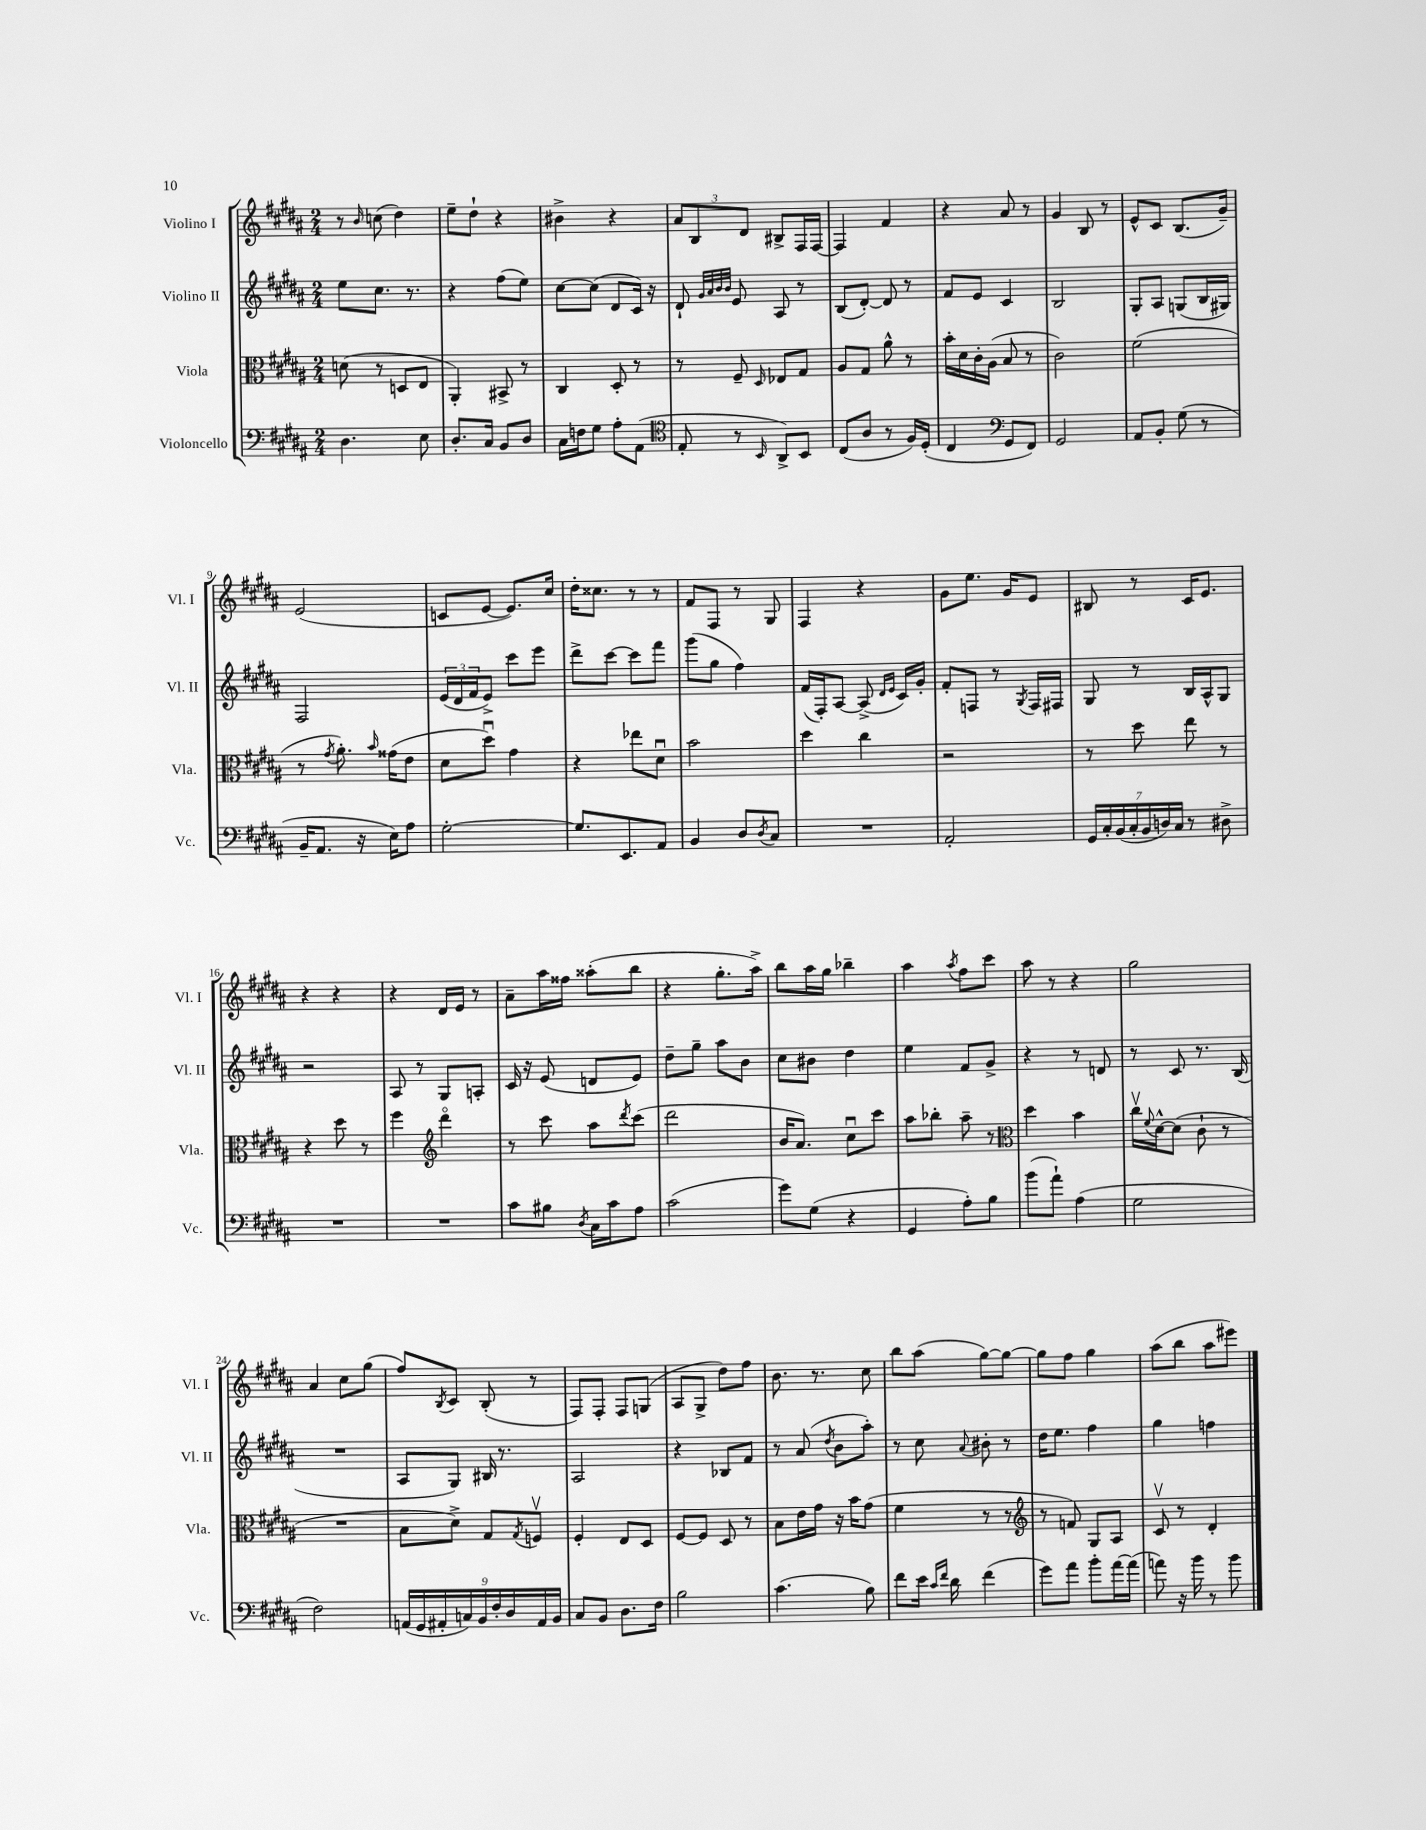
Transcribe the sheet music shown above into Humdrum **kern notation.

**kern	**kern	**kern	**kern
*part4	*part3	*part2	*part1
*staff4	*staff3	*staff2	*staff1
*I"Violoncello	*I"Viola	*I"Violino II	*I"Violino I
*I'Vc.	*I'Vla.	*I'Vl. II	*I'Vl. I
*clefF4	*clefC3	*clefG2	*clefG2
*k[f#c#g#d#a#]	*k[f#c#g#d#a#]	*k[f#c#g#d#a#]	*k[f#c#g#d#a#]
*M2/4	*M2/4	*M2/4	*M2/4
=1	=1	=1	=1
4.D#\	(8dn\	8ee\L	8r
.	.	.	16qqb/
.	8r	8.cc#\J	(8ccn\
.	8Dn/L	.	4dd#\)
.	.	8.r	.
8E\	8E/J	.	.
=2	=2	=2	=2
8.D#'/L	4AA#'/)	4r	8ee~\L
.	.	.	8dd#`\J
16C#/Jk	.	.	.
8BB/L	8BB#X^/	(8ff#\L	4r
8D#/J	8r	8ee\J)	.
=3	=3	=3	=3
16C#\LL	4C#/	[8cc#\L	4b#X^\
16Fn\J	.	.	.
8G#\J	.	(8cc#\J]	.
8A#'\L	8D#'/	8d#/L	4r
(8AA#\J	8r	16c#/Jk)	.
.	.	16r	.
=4	=4	=4	=4
*clefC4	*	*	*
8E'/	8r	8d#`/	12a#/L
.	.	.	12B/
.	.	32qqg#/LLL	.
.	.	32qqa#/	.
.	.	32qqb/	.
.	.	32qqb/JJJ	.
8r	8F#~/	8e/	.
.	.	.	12d#/J
16qqBB/	16qqD#/	.	.
8AA#^/L)	8E-X/L	8A#/	8B#X^/L
8BB/J	8G#/J	8r	16F#/L
.	.	.	[16F#/JJ
=5	=5	=5	=5
(8C#/L	8A#/L	(8B/L	4F#/]
8A#/J	8G#/J	[8d#'/J)	.
8r	8a#^^\	8d#/]	4f#/
16F#/LL)	8r	8r	.
(16D#'/JJ	.	.	.
=6	=6	=6	=6
4C#/	16b'\LL	8f#/L	4r
.	16d#\	.	.
.	16c#'\	8e/J	.
.	(16A#\JJ	.	.
*clefF4	*	*	*
8GG#/L	8B/	4c#/	8a#/
8FF#/J)	8r	.	8r
=7	=7	=7	=7
2GG#/	2c#\)	2B/	4g#/
.	.	.	8B/
.	.	.	8r
=8	=8	=8	=8
8AA#/L	(2f#\	8G#'/L	8e^^/L
8BB'/J	.	8A#/J	8c#/J
(8G#\	.	(8Gn/L	(8.B/L
8r	.	16B/L	.
.	.	16G#X/JJ)	16g#~/Jk)
!!LO:LB:g=z
=9	=9	=9	=9
16BB~/KL	8r	2F#/	(2e/
8.AA#/J	.	.	.
.	8qg#/	.	.
.	8.a#'\)	.	.
16r	.	.	.
.	16qqb/	.	.
16E\KL)	(16g##X\KL	.	.
8A#\J	8e\J	.	.
=10	=10	=10	=10
[2G#'\	8d#\L	(24e/LL	8cn/L
.	.	24d#/	.
.	.	24f#/J	.
.	8dd#u\J)	8e^/J)	[8e/J
.	4g#\	8ccc#\L	8.e/L])
.	.	8eee\J	.
.	.	.	16cc#/Jk
=11	=11	=11	=11
8.G#/L]	4r	8ddd#^\L	16dd#'\KL
.	.	.	8.cc##X\J
.	.	[8ccc#\J	.
8.EE/	.	.	.
.	8ee-X\L	8ccc#\L]	8r
8AA#/J	8d#u\J	8fff#\J	8r
=12	=12	=12	=12
4BB/	2b\	(8ggg#\L	8f#/L
.	.	8gg#\J	8F#/J
8D#/L	.	4ff#\)	8r
8qD#/	.	.	.
8C#/J	.	.	8G#/
=13	=13	=13	=13
2r	4dd#\	(16f#/LL	4F#/
.	.	16F#'/J)	.
.	.	[8A#/J	.
.	4cc#\	(8A#^/]	4r
.	.	16qqd#/LL	.
.	.	16qqe/JJ	.
.	.	16c#/LL)	.
.	.	16g#'/JJ	.
=14	=14	=14	=14
2AA#'/	2r	8f#'/L	8g#\L
.	.	8Fn/J	8.ee\J
.	.	8r	.
.	.	.	16g#/KL
.	.	8qG#/	.
.	.	16F/LL	8e/J
.	.	16F#X/JJ	.
=15	=15	=15	=15
28GG#/LL	8r	8G#/	8B#X/
28C#'/	.	.	.
(28BB/	.	.	.
28C#'/	.	.	.
.	8dd#\	8r	8r
28BB/	.	.	.
28Dn/)	.	.	.
28C#/JJ	.	.	.
8r	8ee\	16B/LL	16c#/KL
.	.	16A#^^/J	8.e/J
8D#X^\	8r	8G#/J	.
!!LO:LB:g=z
=16	=16	=16	=16
2r	4r	2r	4r
.	8dd#\	.	4r
.	8r	.	.
=17	=17	=17	=17
2r	4ff#\	8A#/	4r
.	.	8r	.
*	*clefG2	*	*
.	4ddd#\	8G#/L	16d#/LL
.	.	.	16e/JJ
.	.	8An'/J	8r
=18	=18	=18	=18
8c#\L	8r	16c#/	8a#~\L
.	.	16r	.
8B#X\J	8ccc#\	(8e/	16aa#\L
.	.	.	16ff##X\JJ
8qD#/	.	.	.
16C#\LL	8aa#\L	8dn/L	(8aa##X'\L
16c#\J	.	.	.
.	8qddd#/	.	.
8A#\J	(8ccc#\J	8e/J)	8bb\J
=19	=19	=19	=19
(2c#\	2ddd#\	8dd#~\L	4r
.	.	8gg#~\J	.
.	.	8aa#\L	8.gg#'\L
.	.	8b\J	.
.	.	.	16aa#^\Jk)
=20	=20	=20	=20
8g#\L)	16b/KL	8cc#\L	8bb\L
.	8.a#/J)	.	.
(8G#\J	.	8b#X\J	16aa#\L
.	.	.	16gg#\JJ
4r	8cc#u\L	4dd#\	4bb-X~\
.	8ccc#\J	.	.
=21	=21	=21	=21
4GG#/	8aa#\L	4ee\	4aa#\
.	8bb-X'\J	.	.
.	.	.	8qaa#/
8A#'\L)	8aa#~\	8f#/L	8ff#\L
8B\J	8r	8g#^/J	8ccc#\J
=22	=22	=22	=22
*	*clefC3	*	*
(8b\L	4dd#\	4r	8aa#\
8a#`\J)	.	.	8r
(4A#\	4b\	8r	4r
.	.	8dn/	.
=23	=23	=23	=23
2G#\	16cc#v\LL	8r	2gg#\
.	8qqf#/	.	.
.	[16d#^^\J	.	.
.	(8d#\J]	8c#/	.
.	8c#`\	8.r	.
.	8r	.	.
.	.	(16B/	.
!!LO:LB:g=z
=24	=24	=24	=24
2F#\)	2r	2r	4a#/
.	.	.	8cc#\L
.	.	.	(8gg#\J
=25	=25	=25	=25
(18AAn/LL	8B\L	8A#/L	8ff#/L)
18GG#/	.	.	.
18AA#X'/	.	.	.
.	.	.	8qB/
.	8d#^\J)	8G#/J)	8c#/J
18Cn/)	.	.	.
18BB/	.	.	.
.	8G#/L	16B#X/	(8B'/
18F#'/	.	.	.
.	.	8.r	.
18D#/	.	.	.
.	8qG#/	.	.
.	8Fnv/J	.	8r
18AA#/	.	.	.
18BB/JJ	.	.	.
=26	=26	=26	=26
8C#/L	4F#'/	2A#/	8F#/L)
8BB/J	.	.	8F#'/J
8.D#\L	8E/L	.	8F#/L
.	8D#/J	.	(8Gn/J
16F#\Jk	.	.	.
=27	=27	=27	=27
2B\	[8F#/L	4r	8A#/L
.	8F#/J]	.	8G#^/J
.	8D#/	8B-X/L	8dd#\L)
.	8r	8f#/J	8ff#\J
=28	=28	=28	=28
(4.c#\	8B\L	8r	8.b\
.	16e\L	(8a#/	.
.	16g#\JJ	.	8.r
.	.	8qdd#/	.
.	16r	8b\L	.
.	16b\KL	.	.
8B\)	(8g#\J	8aa#'\J)	8cc#\
=29	=29	=29	=29
8f#\L	4f#\	8r	8bb\L
16e\Jk	.	8cc#\	(8aa#\J
16qqc#/LL	.	.	.
16qqf#/JJ	.	.	.
16d#\	.	.	.
.	.	8qqa#/	.
(4f#\	8r	8b#X'\	[8gg#\L)
.	8r	8r	8gg#\J_
=30	=30	=30	=30
*	*clefG2	*	*
8g#\L)	8r	16dd#\KL	8gg#\L]
.	.	8.ee\J	.
8a#\J	8fn/)	.	8ff#\J
8b'\L	8G#/L	4ff#\	4gg#\
[16a#\L	8A#/J	.	.
(16a#\JJ]	.	.	.
=31	=31	=31	=31
8an\)	8c#v/	4gg#\	(8aa#\L
16r	8r	.	8bb\J
16b\	.	.	.
8r	4d#'/	4ffn\	8aa#\L
8b\	.	.	8eee#X\J)
==	==	==	==
*-	*-	*-	*-
